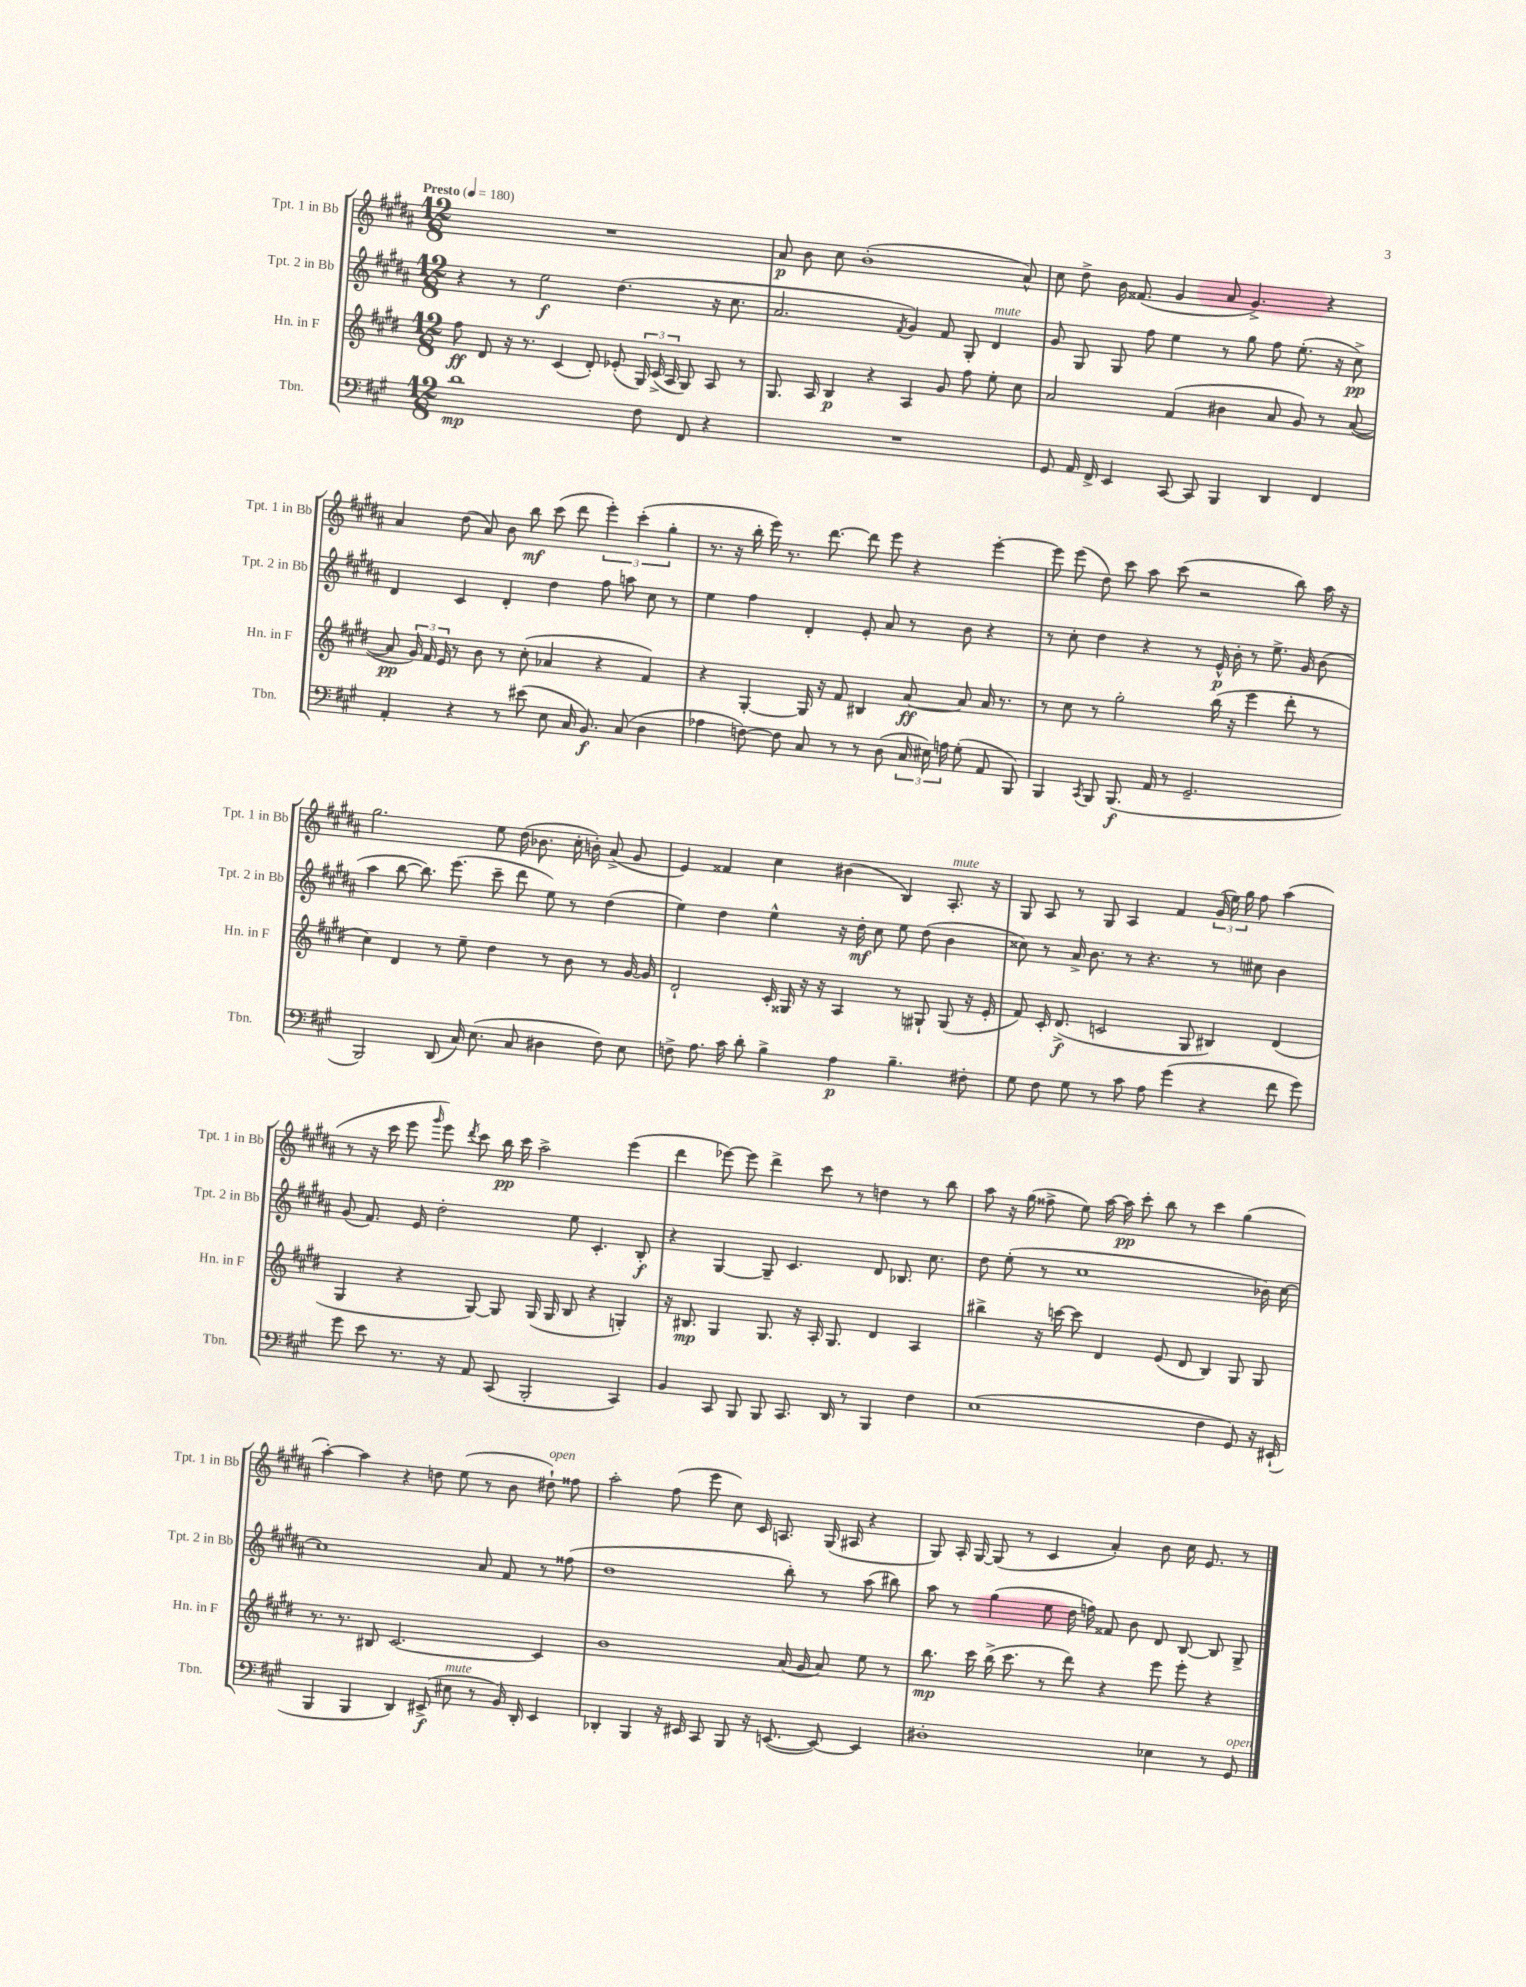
<<
\new StaffGroup <<
\new Staff = "s0" \with { instrumentName = "Tpt. 1 in Bb" shortInstrumentName = "Tpt. 1 in Bb" } {
    \clef treble \key b \major \numericTimeSignature \time 12/8 \tempo "Presto" 4 = 180
    \autoBeamOff R1. |
    ais'8\p b'8 cis''8 b'1-.( ais'8-^) |
    cis''8 dis''8-> b'16 fisis'8.( gis'4 ais'8 gis'4.->) r4 |
    ais'4 dis''8( ais'8) b'8 b''8\mf cis'''8( dis'''8 \tuplet 3/2 { e'''4-.) cis'''4-.( gis''4-. } |
    r8. r16 b''16-. e'''16) r8. dis'''8.~ dis'''8 e'''8 r4 e'''4~-. |
    e'''8 e'''8( dis''8) cis'''8 ais''8 cis'''8( r2 b''8) ais''16 r16 |
    gis''2. e''8 dis''16( bes'8. cis''16-. b'16-.) ais'8->( gis'8 |
    e'4) fisis'4 cis''4 bis'4( b4) ais8.-.^\markup { \italic "mute" } r16 |
    gis8 ais8 r8 gis8 ais4 fis'4 \tuplet 3/2 { gis'16( e''16) gis''16 } fis''8 ais''4( |
    r8 r16 cis'''16 e'''8 \grace { gis'''16 } e'''8) \acciaccatura { dis'''8 } cis'''8 b''16\pp cis'''16 ais''2-> e'''4( |
    dis'''4 ees'''8~) ees'''8 dis'''4-> cis'''8 r8 d''4 r8 b''8 |
    ais''8 r16 gis''16( fisis''8-> e''8) ais''16~ ais''16\pp cis'''8-. b''8 r8 cis'''4 gis''4( |
    ais''4~-.) ais''4 r4 d''8 e''8( r8 b'8 dis''8-!^\markup { \italic "open" }) fisis''8 |
    ais''2-. fis''8( e'''8 cis''8) cis'16 a8. gis16( ais16 r4 |
    gis8) ais16-. gis16~ gis8( r8 cis'4 ais'4-.) b'8 cis''16 e'8. r8 \bar "|." |
}
\new Staff = "s1" \with { instrumentName = "Tpt. 2 in Bb" shortInstrumentName = "Tpt. 2 in Bb" } {
    \clef treble \key b \major \numericTimeSignature \time 12/8
    \autoBeamOff r4 r8 e''2\f dis''4.( r16 cis''8. |
    ais'2. \acciaccatura { fis'8 } gis'4) fis'8 gis8-. dis'4^\markup { \italic "mute" } |
    gis'8 gis8 gis8 fis''8 e''4 r8 gis''8 fis''8 e''8.-.( r16 cis''8->\pp) |
    dis'4 cis'4 dis'4-. dis''4 fis''8 a''8 cis''8 r8 |
    e''4 fis''4 dis'4-. e'8-. ais'8 r8 b'8 r4 |
    r8 cis''8-. dis''4 r4 r8 e'16-^\p b'16-. r8 e''8.-> gis'16 b'8( |
    ais''4 b''8~ b''8.) e'''8.( cis'''8-- dis'''8 e''8) r8 dis''4( |
    e''4) dis''4 e''4-^ r16 dis''16-.\mf cis''8 e''8 dis''8( b'4 |
    cisis''8) r8 ais'16-> b'8. r8 r4. r8 cis''8 b'4 |
    gis'8( fis'8.) e'16 dis''2-. e''8 cis'4.-. b8-.\f |
    r4 gis4~ gis8-- cis'4. dis'8 bes8. cis''8. |
    dis''8 e''8-.( r8 cis''1 bes'16) cis''16~ |
    cis''1 ais'8 fis'8 r8 fisis''8( |
    dis''1 b''8-.) r8 ais''8( bis''8) |
    ais''8 r8 gis''4( e''8 dis''16 f''16) fisis'8 b'8 dis'8 b8~ b8 gis8-> \bar "|." |
}
\new Staff = "s2" \with { instrumentName = "Hn. in F" shortInstrumentName = "Hn. in F" } {
    \clef treble \key e \major \numericTimeSignature \time 12/8
    \autoBeamOff fis''8\ff dis'8 r16 r8. cis'4( dis'8-.) ees'8-.( \tuplet 3/2 { gis16) cis'16->( a16 } gis8) a8 r8 |
    gis8. a16 b4\p r4 a4 gis'8 fis''8 e''8-. cis''8 |
    a'2 fis'4( bis'4 a'8 gis'8) r8 a'8~( |
    a'8\pp \tuplet 3/2 { gis'16) fis'16 e'16 } r8 b'8 r8 cis''8-.( aes'4 r4 fis'4) |
    r4 gis4~-. gis16 r16 fis'8 bis4 a'8~\ff a'8 a'16 r8. |
    r8 cis''8 r8 gis''2-. b''16( r16 e'''4 dis'''8-. r8 |
    cis''4) dis'4 r8 e''8-- dis''4 r8 b'8 r8 gis'16~ gis'16 |
    dis'2-! cis'16-. gisis16 r16 r16 a4 r8 gis8-! gis8( r16 e'16-. |
    fis'8) cis'16-. dis'8.->\f( c'2 gis8 bis4) dis'4( |
    gis4 r4 gis8~) gis8 gis16( gis16 b8 r4 g4-.) |
    r16 bis8.\mp gis4 gis8. r16 a16-. gis8. dis'4 a4 |
    bis''4-> r16 c'''16~ c'''8 dis'4 e'8( dis'8 b4) gis8 gis8 |
    r8. r8. bis8 cis'2.~ cis'4 |
    b'1 a'16( gis'16 a'8) e''8 r8 |
    b''8.\mp cis'''16 b''16->( cis'''8. r8 dis'''8) r4 e'''8 e'''8-. r4 \bar "|." |
}
\new Staff = "s3" \with { instrumentName = "Tbn." shortInstrumentName = "Tbn." } {
    \clef bass \key a \major \numericTimeSignature \time 12/8
    \autoBeamOff d'1\mp fis8 fis,8 r4 |
    R1. |
    gis,8 a,16 fis,16-> e,4 cis,8~ cis,8 b,,4 d,4 fis,4 |
    a,4-. r4 r8 eis'8( e8 cis16 b,8.\f) cis8( d4 |
    aes4 f8~) f8 cis8 r8 r8 d8( \tuplet 3/2 { cis16 eis16) a16 } gis8-.( a,8 b,,8) |
    b,,4 \acciaccatura { cis,8 } b,,8 b,,8.\f( a,16 r8 gis,2.-- |
    b,,2) d,8( cis16) e8.( cis8 dis4 fis8) e8 |
    f8-> a8. cis'16 d'8-. b4-> a4\p b4.-- fis8-. |
    gis8 fis8 gis8 r8 cis'8 a8 gis'4( r4 fis'8 gis'8) |
    gis'8 e'8 r8. r16 a,8 cis,8( b,,2-. cis,4) |
    b,4 cis,8 b,,8 b,,8 cis,8. d,16 r8 b,,4 fis4 |
    e1( fis4 gis,8) r16 eis,16-!( |
    b,,4 b,,4 d,4) eis,8->\f( eis8^\markup { \italic "mute" } r8 b,16) d,16-. eis,4 |
    des,4-. b,,4 r16 eis,16 cis,8 b,,8 r16 e,8.~( e,8~) e,4 |
    dis1-. ees4 r8 gis,8^\markup { \italic "open" } \bar "|." |
}
>>
>>
\layout { \context { \Score \remove "Bar_number_engraver" } }
